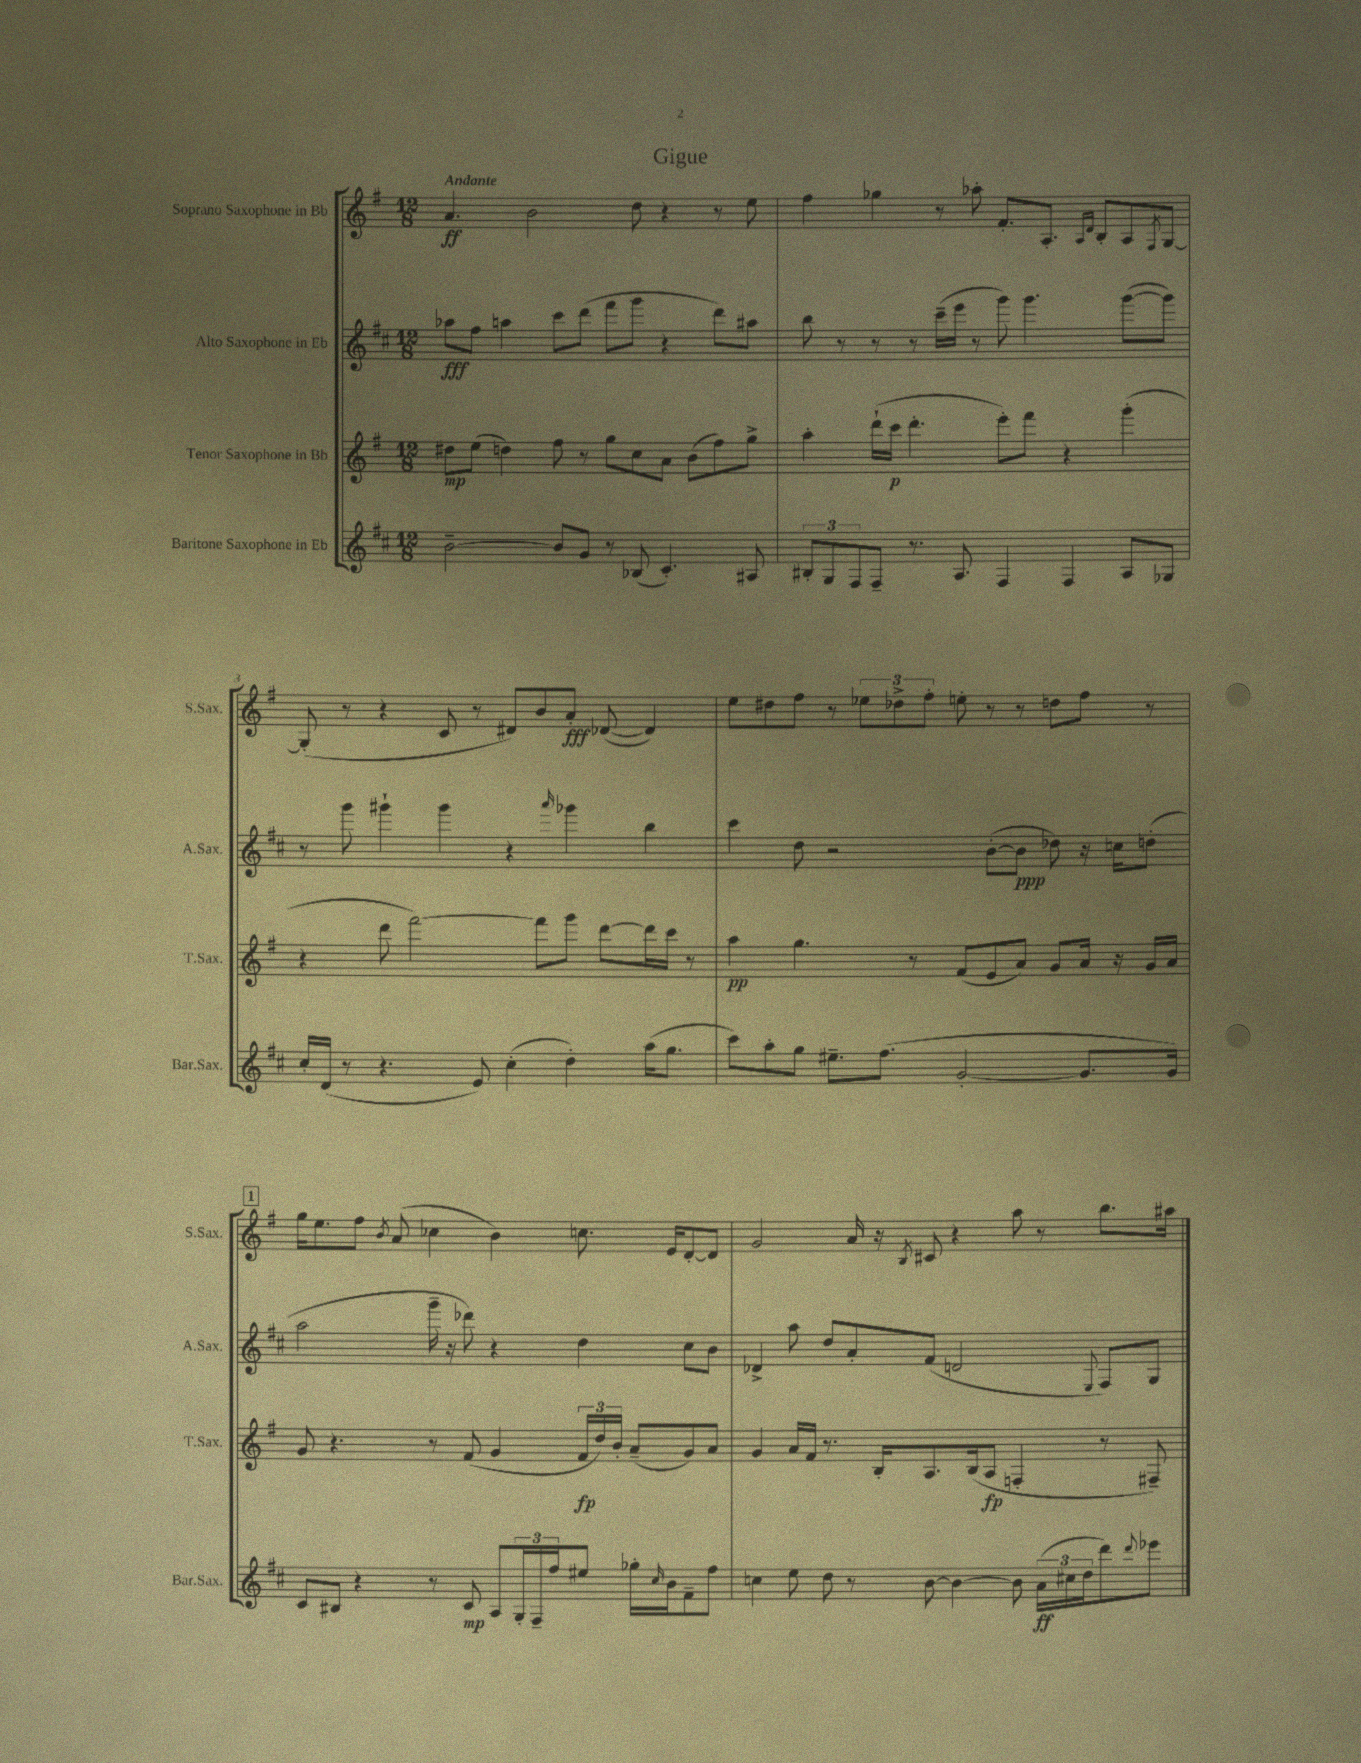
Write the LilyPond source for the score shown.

\header { title = "Gigue" }
<<
\new StaffGroup <<
\new Staff = "s0" \with { instrumentName = "Soprano Saxophone in Bb" shortInstrumentName = "S.Sax." } {
    \clef treble \key g \major \numericTimeSignature \time 12/8 \tempo "Andante"
    a'4.\ff b'2 d''8 r4 r8 e''8 |
    fis''4 ges''4 r8 aes''8-. fis'8.-. a8.-. \grace { a16 d'16 } b8-. a8 \acciaccatura { fis8 } g8~ |
    g8-.( r8 r4 c'8 r8 dis'8) b'8 a'8-.\fff des'8~( des'4) |
    e''8 dis''8 fis''8 r8 \tuplet 3/2 { ees''8 des''8-> fis''8-. } e''8-. r8 r8 d''8 fis''8 r8 |
    \mark \markup { \box "1" } g''16 e''8. fis''8 \acciaccatura { b'8 } a'8( ces''4 b'4) c''8. e'16 d'8~-. d'8 |
    g'2 a'16 r16 \acciaccatura { b8 } cis'8 r4 a''8 r8 b''8. ais''16 \bar "|." |
}
\new Staff = "s1" \with { instrumentName = "Alto Saxophone in Eb" shortInstrumentName = "A.Sax." } {
    \clef treble \key d \major \numericTimeSignature \time 12/8
    aes''8\fff fis''8 a''4 cis'''8 d'''8( fis'''8 g'''8 r4 d'''8) ais''8 |
    b''8 r8 r8 r8 cis'''16--( e'''16 r8 g'''8) g'''4. g'''8~( g'''8) |
    r8 g'''8 gis'''4-! gis'''4 r4 \grace { a'''16 } ges'''4 b''4 |
    cis'''4 d''8 r2 b'8~-.( b'8\ppp des''8) r16 c''16 d''8-.( |
    \mark \markup { \box "1" } a''2 g'''16-- r16 des'''8) r4 d''4 cis''8 b'8 |
    des'4-> a''8 d''8 a'8-. fis'8( d'2 \appoggiatura { e8 } fis8) g8 \bar "|." |
}
\new Staff = "s2" \with { instrumentName = "Tenor Saxophone in Bb" shortInstrumentName = "T.Sax." } {
    \clef treble \key g \major \numericTimeSignature \time 12/8
    dis''8\mp e''8( d''4) fis''8 r8 g''8 c''8 a'8 b'8( fis''8) g''8-> |
    a''4-. d'''16-!( c'''16\p d'''4.-. e'''8-.) fis'''8 r4 g'''4-.( |
    r4 d'''8 fis'''2~) fis'''8 g'''8 d'''8~ d'''16 c'''16 r8 |
    a''4\pp g''4. r8 fis'8( e'8 a'8) g'8 a'16 r16 g'16 a'16 |
    \mark \markup { \box "1" } g'8 r4. r8 fis'8( g'4 \tuplet 3/2 { fis'16\fp d''16) b'16-. } a'8--( g'8) a'8 |
    g'4 a'16 fis'16 r8. b16-. a8. b16( a8\fp f4-. r8 fis8--) \bar "|." |
}
\new Staff = "s3" \with { instrumentName = "Baritone Saxophone in Eb" shortInstrumentName = "Bar.Sax." } {
    \clef treble \key d \major \numericTimeSignature \time 12/8
    b'2~-- b'8 g'8 r8 bes8( cis'4.-.) ais8 |
    \tuplet 3/2 { bis8-. g8 fis8 } fis8-- r8. a8. fis4 fis4 a8 ges8 |
    cis''16-. d'16( r8 r4. e'8) cis''4-.( d''4-.) a''16( g''8. |
    cis'''8) a''8-. g''8 eis''8.-- fis''8.( g'2~-. g'8. g'16) |
    \mark \markup { \box "1" } cis'8 bis8 r4 r8 cis'8\mp a8 \tuplet 3/2 { g16-. fis16-- fis''16 } eis''8 ges''16-. \grace { cis''16 } b'16 fis'8-- fis''8 |
    c''4 e''8 d''8 r8 b'8~ b'4~ b'8 \tuplet 3/2 { a'16\ff( cis''16 d''16 } d'''8) \appoggiatura { d'''8 } ees'''8 \bar "|." |
}
>>
>>
